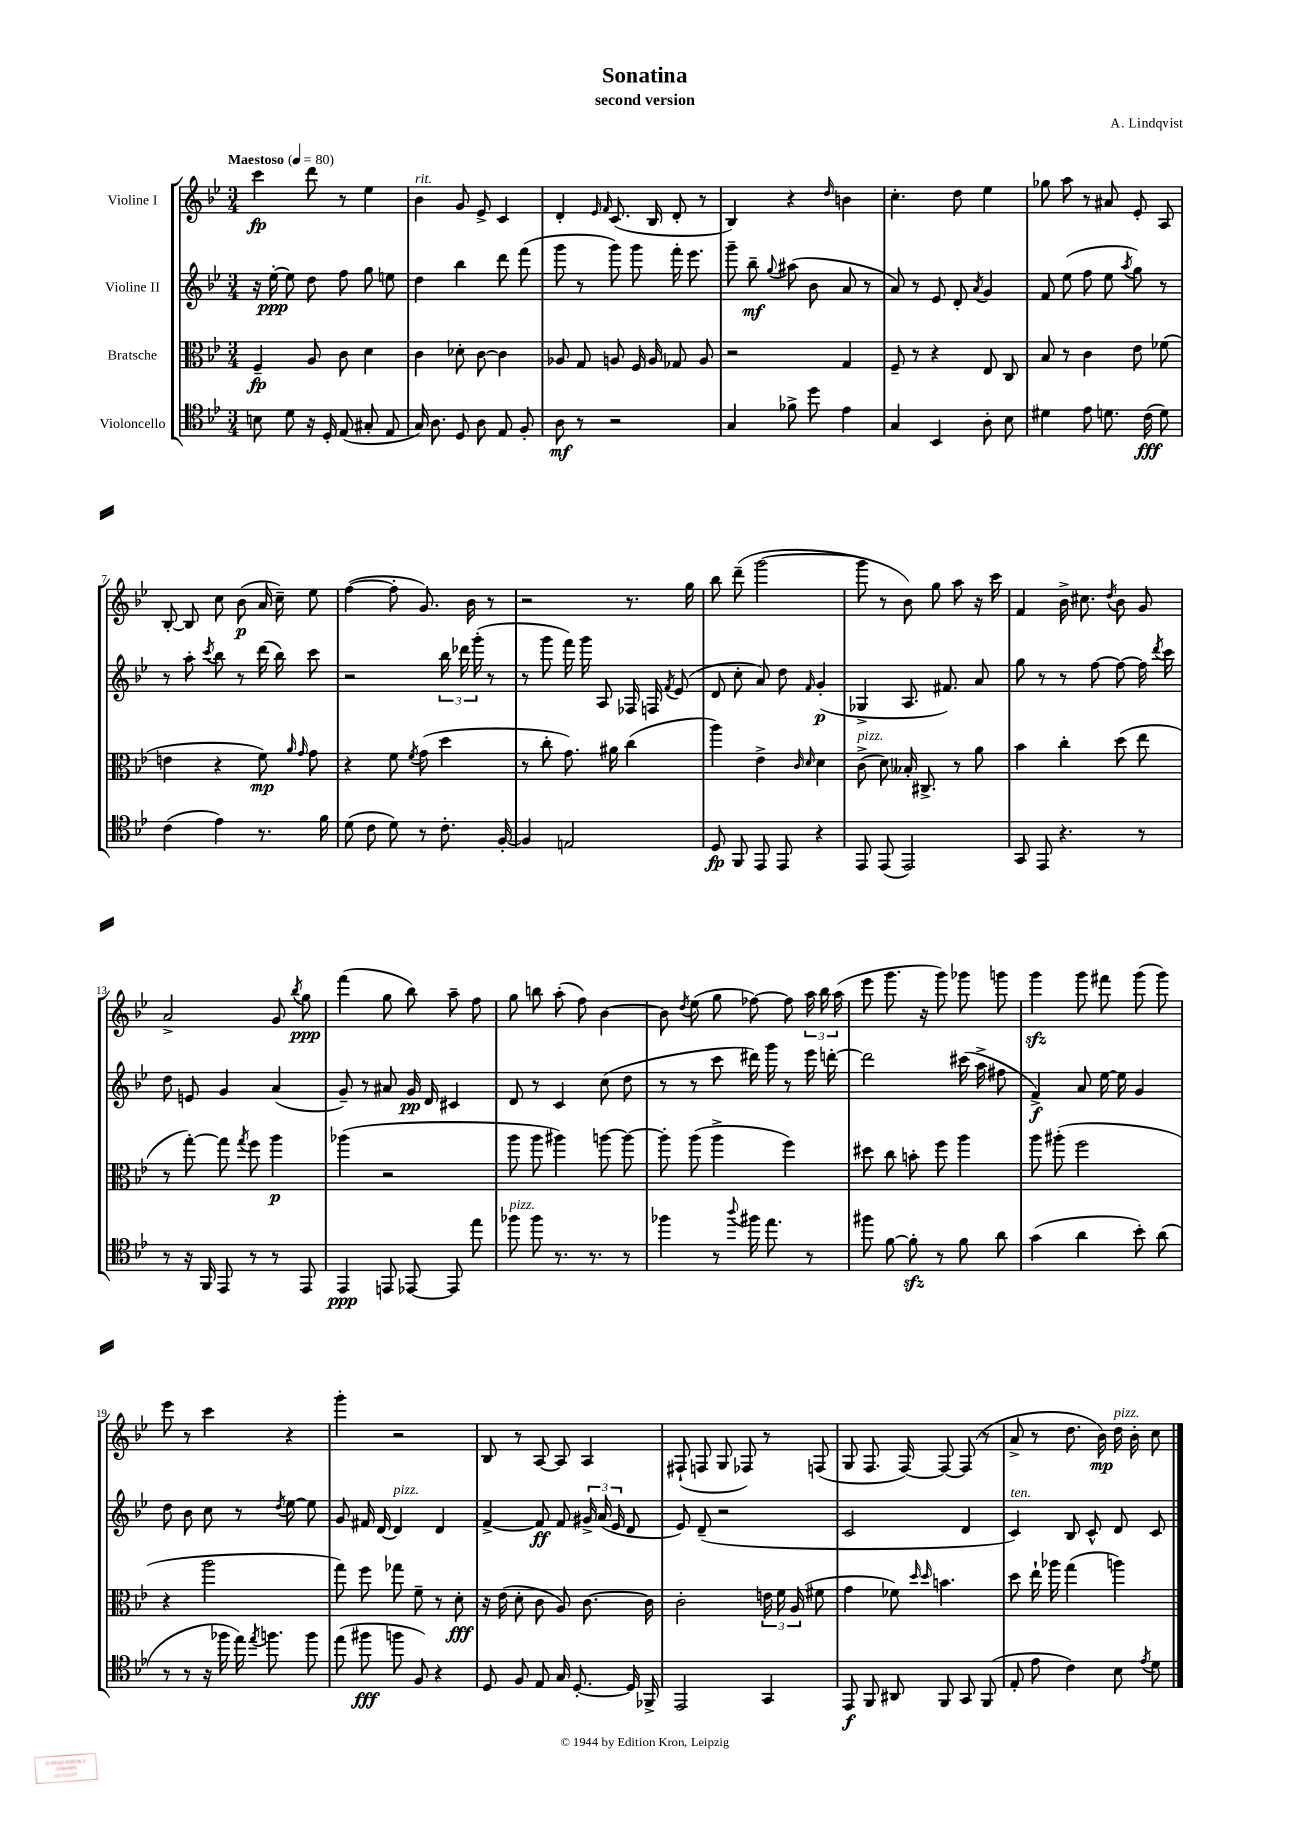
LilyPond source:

\header { title = "Sonatina" composer = "A. Lindqvist" subtitle = "second version" }
<<
\new StaffGroup <<
\new Staff = "s0" \with { instrumentName = "Violine I" } {
    \clef treble \key bes \major \numericTimeSignature \time 3/4 \tempo "Maestoso" 4 = 80
    \autoBeamOff c'''4\fp d'''8 r8 ees''4 |
    bes'4^\markup { \italic "rit." } g'8 ees'8-> c'4 |
    d'4-. \grace { ees'16 f'16 } c'8.( bes16 d'8-. r8 |
    bes4) r4 \grace { d''16 } b'4 |
    c''4.-. d''8 ees''4 |
    ges''8 a''8 r8 ais'8 ees'8-. a8 |
    bes8~-. bes8 c''8 bes'8\p( a'16 c''16--) ees''8 |
    f''4~( f''8-. g'8.) bes'16 r8 |
    r2 r8. g''16 |
    bes''8 d'''8--( g'''2~ |
    g'''8 r8 bes'8) g''8 a''8 r16 c'''16 |
    f'4 bes'16-> cis''8. \acciaccatura { d''8 } bes'8 g'8 |
    a'2-> g'8 \acciaccatura { bes''8 } g''8\ppp |
    f'''4( g''8 bes''8) a''8-- f''8 |
    g''8 b''8 a''8-.( f''8) bes'4~ |
    bes'8 \acciaccatura { d''8 } ees''8( g''8 fes''8~) fes''8 \tuplet 3/2 { a''16 bes''16 a''16( } |
    ees'''8 g'''8. r16 g'''8) ges'''8 g'''8 |
    g'''4\sfz g'''8 fis'''8 g'''8( g'''8) |
    ees'''8 r8 c'''4 r4 |
    g'''4-. r2 |
    bes8 r8 a8~ a8 a4 |
    fis8-!( f8 g8 fes8) r8 f8( |
    g8 f8. f16~) f8~ f8( r8 |
    a'8-> r8 d''8. bes'16\mp) d''16^\markup { \italic "pizz." } bes'16-. c''8 \bar "|." |
}
\new Staff = "s1" \with { instrumentName = "Violine II" } {
    \clef treble \key bes \major \numericTimeSignature \time 3/4
    \autoBeamOff r16 ees''16~-.\ppp ees''8 d''8 f''8 g''8 e''8 |
    d''4 bes''4 d'''8 f'''8( |
    g'''8 r8 g'''8) g'''8 f'''16-. ees'''8. |
    g'''8-- bes''8--\mf \appoggiatura { g''8 } ais''8( bes'8 a'8 r8 |
    a'8) r8 ees'8 d'8-. \acciaccatura { a'8 } g'4 |
    f'8 ees''8( f''8 ees''8 \acciaccatura { a''8 } g''8) r8 |
    r8 a''8-. \acciaccatura { c'''8 } bes''8 r8 d'''16( bes''16) c'''8 |
    r2 \tuplet 3/2 { bes''16 des'''16 g'''16-.( } r8 |
    r8 g'''8 f'''16) g'''16 a8 fes16 f16 \acciaccatura { f'8 } ees'8( |
    d'8 c''8-. a'8) d''8 \grace { f'16 } g'4-.\p( |
    ges4-> a8. fis'8.) a'8 |
    g''8 r8 r8 f''8~ f''8~ f''16 \acciaccatura { d'''8 } c'''16 |
    d''8 e'8 g'4 a'4( |
    g'8--) r8 ais'8 g'16\pp d'16 cis'4 |
    d'8 r8 c'4 c''8( d''8 |
    r8 r8 c'''8 dis'''16) g'''16 r8 ees'''16 d'''16~-. |
    d'''2 cis'''16( a''16-> fis''8 |
    f'4->\f) a'8 ees''16~ ees''16 g'4 |
    d''8 bes'8 c''8 r8 \acciaccatura { d''8 } ees''8~ ees''8 |
    g'8 fis'16 d'16~ d'4^\markup { \italic "pizz." } d'4 |
    f'4~-> f'8\ff f'8 \tuplet 3/2 { gis'16-> a'16( ees'16 } d'8 |
    ees'8) d'8--( r2 |
    c'2 d'4 |
    c'4^\markup { \italic "ten." }) bes8 c'8-^ d'8 c'8 \bar "|." |
}
\new Staff = "s2" \with { instrumentName = "Bratsche" } {
    \clef alto \key bes \major \numericTimeSignature \time 3/4
    \autoBeamOff f4--\fp a8 c'8 d'4 |
    c'4 des'8-. c'8~ c'4 |
    aes8 g8 a8 f16 a16 ges8 a8 |
    r2 g4 |
    f8-- r8 r4 ees8 c8 |
    bes8 r8 c'4 ees'8 fes'8( |
    e'4 r4 f'8\mp) \grace { a'16 g'16 } g'8 |
    r4 f'8 \acciaccatura { f'8 } g'8( d''4 |
    r8 c''8-. g'8.) ais'16 c''4( |
    a''4) ees'4-> \grace { c'16 d'16 } d'4 |
    c'8->^\markup { \italic "pizz." }( d'8) beses16-. cis8.-> r8 a'8 |
    bes'4 c''4-. d''8( ees''8 |
    r8 g''8~-.) g''8 \acciaccatura { g''8 } f''8 a''4\p |
    aes''4( r2 |
    a''8 a''8 ais''4) a''8~ a''8~ |
    a''8-. a''8( a''4-> f''4) |
    dis''8 c''8 b'8-. f''8 a''4 |
    a''8 ais''8-.( f''2 |
    r4 a''2 |
    g''8) f''8 ges''8 f'8-- r8 d'8-.\fff |
    r16 ees'16( d'8-. c'8 a8) c'8.~ c'16 |
    c'2-. \tuplet 3/2 { e'16 f'16 a16( } fis'8 |
    g'4 fes'8) \grace { d''16 d''16 } b'4. |
    d''8 ees''16-! aes''16 g''4( a''4) \bar "|." |
}
\new Staff = "s3" \with { instrumentName = "Violoncello" } {
    \clef tenor \key bes \major \numericTimeSignature \time 3/4
    \autoBeamOff b8 d'8 r16 d16-. ees8( gis8-. ees8 |
    g16) a8. d8 a8 ees8 f8-. |
    a8\mf r8 r2 |
    g4 fes'8-> d''8 ees'4 |
    g4 bes,4 a8-. bes8 |
    dis'4 ees'8 d'8. c'16\fff( d'8) |
    c'4( ees'4) r8. f'16 |
    d'8( c'8 d'8) r8 c'8.-. f16~-. |
    f4 e2 |
    d8\fp f,8 ees,8 ees,8 r4 |
    ees,8 ees,8( ees,2) |
    g,8 ees,8 r4. r8 |
    r8 r16 f,16 ees,8 r8 r8 ees,8 |
    ees,4\ppp e,8 ees,8~ ees,8 ees''8 |
    fes''8^\markup { \italic "pizz." } fes''8 r8. r8. r8 |
    fes''4 r8 \appoggiatura { a''8 } fis''16 ees''8. r8 |
    fis''8 f'8~ f'8-.\sfz r8 f'8 a'8 |
    g'4( a'4 bes'8-.) a'8( |
    r8 r8 r16 fes''16 ees''16) \acciaccatura { ees''8 } f''8. f''8 |
    ees''8( fis''8\fff f''8 f8) r4 |
    d8 f8 ees8 g16 d8.~-. d16 fes,16-> |
    ees,2 g,4 |
    ees,8\f f,8 ais,8 f,8 g,8 f,8( |
    ees8-. ees'8 c'4) bes8 \acciaccatura { ees'8 } d'8 \bar "|." |
}
>>
>>
